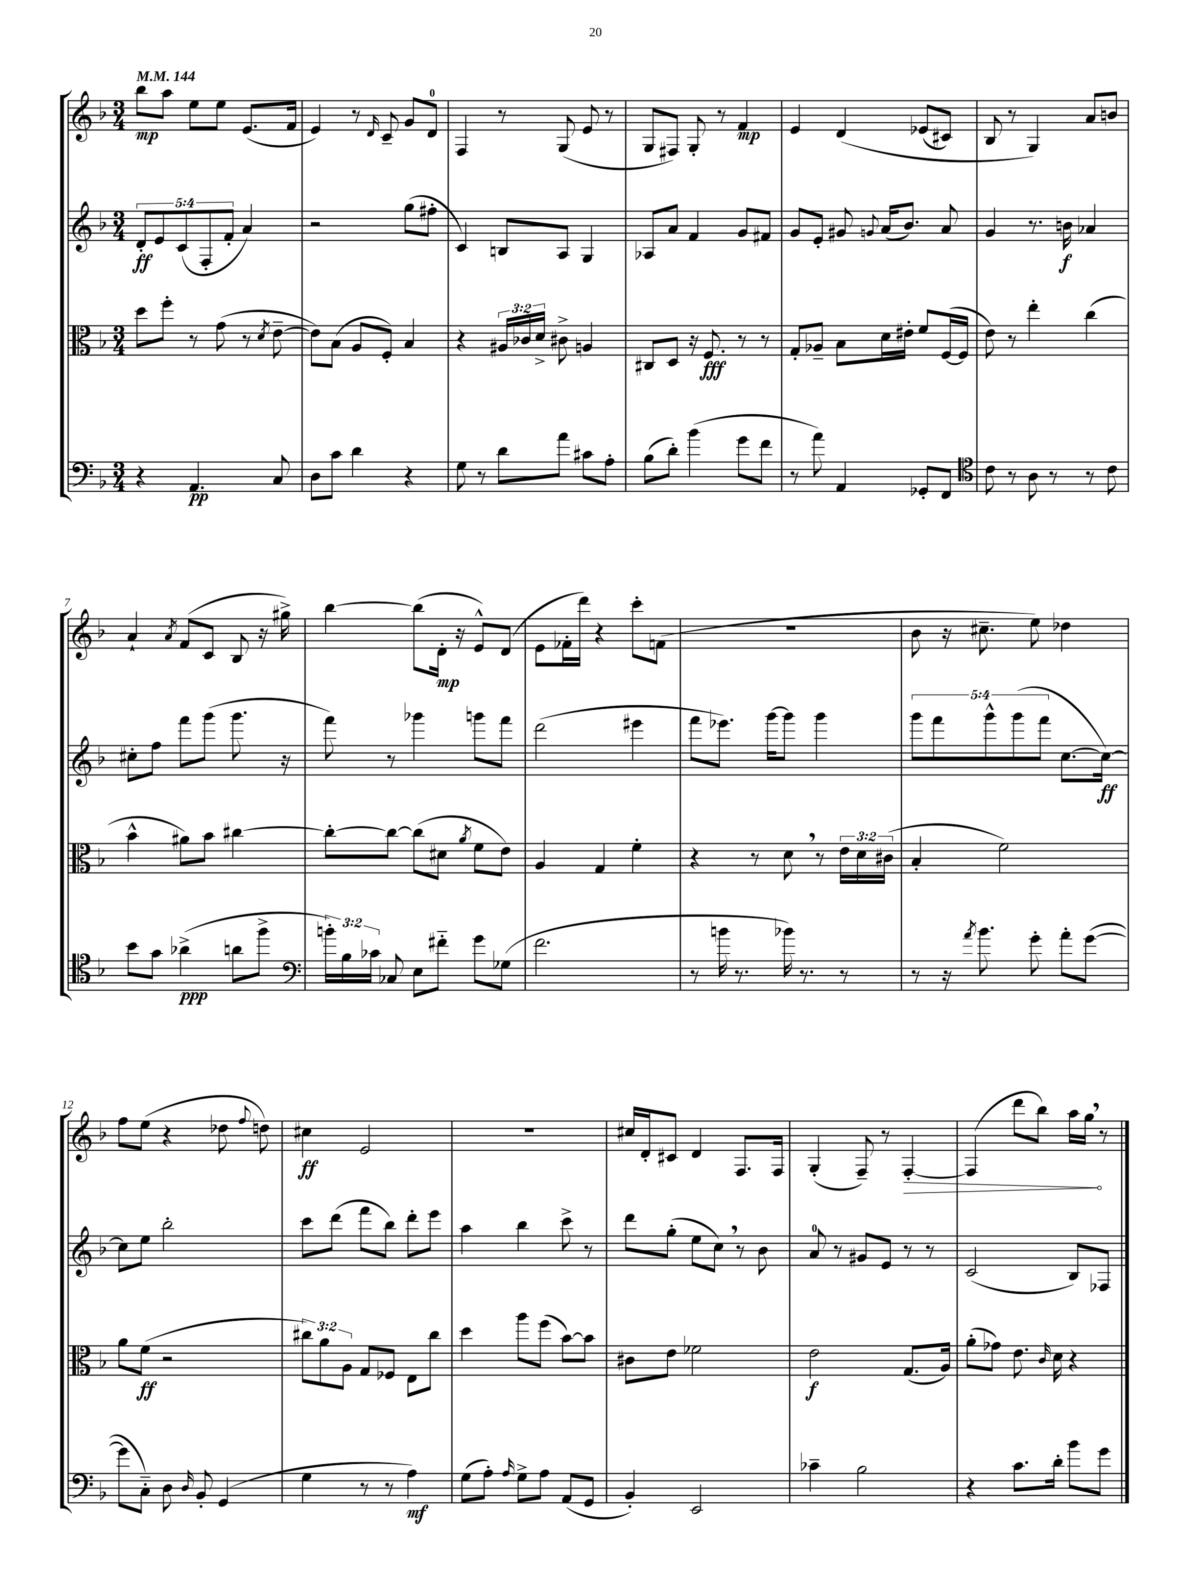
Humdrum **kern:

**kern	**dynam	**kern	**dynam	**kern	**dynam	**kern	**dynam
*part4	*part4	*part3	*part3	*part2	*part2	*part1	*part1
*staff4	*staff4	*staff3	*staff3	*staff2	*staff2	*staff1	*staff1
*clefF4	*	*clefC3	*	*clefG2	*	*clefG2	*
*k[b-]	*	*k[b-]	*	*k[b-]	*	*k[b-]	*
*M3/4	*	*M3/4	*	*M3/4	*	*M3/4	*
*MM144	*	*MM144	*	*MM144	*	*MM144	*
=1	=1	=1	=1	=1	=1	=1	=1
4r	.	8dd\L	.	10d'/L	ff	8bb-\L	mp
.	.	.	.	10e/	.	.	.
.	.	8ff'\J	.	.	.	8aa\J	.
.	.	.	.	(10c/	.	.	.
4.AA/	pp	8r	.	.	.	8ee\L	.
.	.	.	.	10F'/	.	.	.
.	.	(8g\	.	.	.	8ee\J	.
.	.	.	.	10f'/J	.	.	.
.	.	8r	.	4a/)	.	(8.e/L	.
.	.	8qd/	.	.	.	.	.
8C/	.	[8e~\	.	.	.	.	.
.	.	.	.	.	.	16f/Jk	.
=2	=2	=2	=2	=2	=2	=2	=2
8D\L	.	8e\L])	.	2r	.	4e/)	.
8c\J	.	(8B-\J	.	.	.	.	.
4d\	.	8A/L	.	.	.	8r	.
.	.	.	.	.	.	16qqd/	.
.	.	8F'/J)	.	.	.	8c~/	.
4r	.	4B-/	.	(8gg\L	.	8g/L	.
.	.	.	.	8ff#X'\J	.	8d/J	.
=3	=3	=3	=3	=3	=3	=3	=3
8G\	.	4r	.	4c/)	.	4F/	.
8r	.	.	.	.	.	.	.
8d\L	.	24A#X/LL	.	8Bn/L	.	8r	.
.	.	24c-X/	.	.	.	.	.
.	.	24d^/JJ	.	.	.	.	.
8a\J	.	8c#X^\	.	8A/J	.	(8G/	.
8c#X\L	.	4An/	.	4G/	.	8e/	.
8A'\J	.	.	.	.	.	8r	.
=4	=4	=4	=4	=4	=4	=4	=4
(8B-\L	.	8C#X/L	.	8A-X/L	.	8G/L	.
8d'\J)	.	8D/J	.	8a/J	.	8F#X/J)	.
(4b-\	.	16r	.	4f/	.	8G'/	.
.	.	8.F/	fff	.	.	.	.
.	.	.	.	.	.	8r	.
8g\L	.	8r	.	8g/L	.	4f/	mp
8f\J	.	8r	.	8f#X/J	.	.	.
=5	=5	=5	=5	=5	=5	=5	=5
8r	.	8G'/L	.	8g/L	.	4e/	.
8a\)	.	8A-X~/J	.	8e'/J	.	.	.
4AA/	.	8B-\L	.	8g#X/	.	(4d/	.
.	.	.	.	8qqgn/	.	.	.
.	.	16d\L	.	(16a/KL	.	.	.
.	.	16e#X'\JJ	.	8.b-/J)	.	.	.
8GG-X'/L	.	8f/L	.	.	.	(8e-X/L	.
8FF/J	.	([16F/L	.	8a/	.	8c#X/J)	.
.	.	16F/JJ]	.	.	.	.	.
=6	=6	=6	=6	=6	=6	=6	=6
*clefC4	*	*	*	*	*	*	*
8c\	.	8e\)	.	4g/	.	8B-/	.
8r	.	8r	.	.	.	8r	.
8A\	.	4ee'\	.	8.r	.	4G/)	.
8r	.	.	.	.	.	.	.
.	.	.	.	16bn\	f	.	.
8r	.	(4cc\	.	4a-X/	.	8a/L	.
8c\	.	.	.	.	.	8bn/J	.
!!LO:LB:g=z
=7	=7	=7	=7	=7	=7	=7	=7
8b-\L	.	4b-^^\	.	8cc#X'\L	.	4a`/	.
8g\J	.	.	.	8ff\J	.	.	.
.	.	.	.	.	.	8qa/	.
(4a-X^\	ppp	8a#X\L)	.	8fff\L	.	(8f/L	.
.	.	8b-\J	.	(8ggg\J	.	8c/J	.
8an\L	.	[4cc#X\	.	8.ggg\	.	8B-/	.
8ff^\J	.	.	.	.	.	16r	.
.	.	.	.	16r	.	16gg#X^\)	.
=8	=8	=8	=8	=8	=8	=8	=8
*clefF4	*	*	*	*	*	*	*
24bn'\LL)	.	8cc#'\L_	.	8fff\)	.	[4bb-\	.
24B-\	.	.	.	.	.	.	.
24c-X\JJ	.	.	.	.	.	.	.
8C-X/	.	8cc#\J_	.	8r	.	.	.
8E\L	.	(8cc#\L]	.	4ggg-X\	.	(8bb-\L]	.
8f#X\J	.	8d#X\J	.	.	.	16d'\Jk	mp
.	.	.	.	.	.	16r	.
.	.	8qa/	.	.	.	.	.
8g\L	.	8f\L	.	8gggn\L	.	8e^^/L)	.
(8G-X\J	.	8e\J)	.	8fff\J	.	(8d/J	.
=9	=9	=9	=9	=9	=9	=9	=9
2.f\	.	4A/	.	(2ddd\	.	8e\L	.
.	.	.	.	.	.	16f-X'\L	.
.	.	.	.	.	.	16ddd\JJ)	.
.	.	4G/	.	.	.	4r	.
.	.	4f'\	.	4eee#X\	.	8ccc'\L	.
.	.	.	.	.	.	(8fn\J	.
=10	=10	=10	=10	=10	=10	=10	=10
8r	.	4r	.	8fff\L	.	2.r	.
16bn\	.	.	.	8.eee-X\J)	.	.	.
8.r	.	.	.	.	.	.	.
.	.	8r	.	.	.	.	.
.	.	.	.	[16ggg\KL	.	.	.
16b-X\)	.	8d,\	.	8ggg\J]	.	.	.
8.r	.	.	.	.	.	.	.
.	.	8r	.	4ggg\	.	.	.
8r	.	24e\LL	.	.	.	.	.
.	.	24d\	.	.	.	.	.
.	.	(24c#X\JJ	.	.	.	.	.
=11	=11	=11	=11	=11	=11	=11	=11
8r	.	4B-'/	.	10ggg\L	.	8b-\	.
.	.	.	.	10fff\	.	.	.
16r	.	.	.	.	.	16r	.
8qa/	.	.	.	.	.	.	.
8.b-\	.	.	.	.	.	8.cc#X~\	.
.	.	.	.	10ggg^^\	.	.	.
.	.	2f\)	.	.	.	.	.
.	.	.	.	(10ggg\	.	.	.
8g'\	.	.	.	.	.	8ee\)	.
.	.	.	.	10fff\J	.	.	.
8a'\L	.	.	.	[8.cc\L	.	4dd-X\	.
([8g\J	.	.	.	.	.	.	.
.	.	.	.	16cc\Jk_)	ff	.	.
!!LO:LB:g=z
=12	=12	=12	=12	=12	=12	=12	=12
8g\L]	.	8a\L	.	8cc\L]	.	8ff\L	.
8C\J)	.	(8f\J	ff	8ee\J	.	(8ee\J	.
8D\	.	2r	.	2bb-'\	.	4r	.
16qqD/	.	.	.	.	.	.	.
8BB-'/	.	.	.	.	.	.	.
(4GG/	.	.	.	.	.	8dd-X\	.
.	.	.	.	.	.	8qqff/	.
.	.	.	.	.	.	8ddn\)	.
=13	=13	=13	=13	=13	=13	=13	=13
4G\	.	12cc#X\L)	.	8ccc\L	.	4cc#X\	ff
.	.	12a\	.	.	.	.	.
.	.	.	.	(8ddd\J	.	.	.
.	.	12A\J	.	.	.	.	.
8r	.	8G/L	.	8fff\L	.	2e/	.
8r	.	8F-X/J	.	8bb-\J)	.	.	.
4A\)	mf	8E\L	.	8ddd'\L	.	.	.
.	.	8cc#\J	.	8eee\J	.	.	.
=14	=14	=14	=14	=14	=14	=14	=14
(8G\L	.	4dd\	.	4aa\	.	2.r	.
8A'\J)	.	.	.	.	.	.	.
16qqA/	.	.	.	.	.	.	.
8G^\L	.	8aa\L	.	4bb-\	.	.	.
8A\J	.	(8ff\J	.	.	.	.	.
(8AA/L	.	[8b-\L)	.	8ccc^\	.	.	.
8GG/J	.	8b-\J]	.	8r	.	.	.
=15	=15	=15	=15	=15	=15	=15	=15
4BB-'/)	.	8c#X\L	.	8ddd\L	.	16cc#X/LL	.
.	.	.	.	.	.	16d'/J	.
.	.	8e\J	.	(8gg'\J	.	8c#X/J	.
2EE/	.	2f-X\	.	8ee\L	.	4d/	.
.	.	.	.	8cc,\J)	.	.	.
.	.	.	.	8r	.	8.F/L	.
.	.	.	.	8b-\	.	.	.
.	.	.	.	.	.	16F/Jk	.
=16	=16	=16	=16	=16	=16	=16	=16
4c-X~\	.	2e\	f	8a/	.	(4G'/	.
.	.	.	.	8r	.	.	.
2B-\	.	.	.	8g#X/L	.	8F~/)	.
.	.	.	.	8e/J	.	8r	.
!	!	!	!	!	!	!	!LO:HP:b
.	.	(8.G/L	.	8r	.	[4F'/	>
.	.	.	.	8r	.	.	.
.	.	16A/Jk)	.	.	.	.	.
=17	=17	=17	=17	=17	=17	=17	=17
4r	.	(8a'\L	.	(2c/	.	(4F/]	.
.	.	8g-X\J)	.	.	.	.	.
8.c\L	.	8.e\	.	.	.	8ddd\L	.
.	.	.	.	.	.	8bb-\J)	.
.	.	16qqc/	.	.	.	.	.
16d'\Jk	.	16d\	.	.	.	.	.
8b-\L	.	4r	.	8B-/L)	.	16aa\LL	.
.	.	.	.	.	.	16gg,\JJ	.
8g\J	.	.	.	8F-X/J	.	8r	]
==	==	==	==	==	==	==	==
*-	*-	*-	*-	*-	*-	*-	*-
